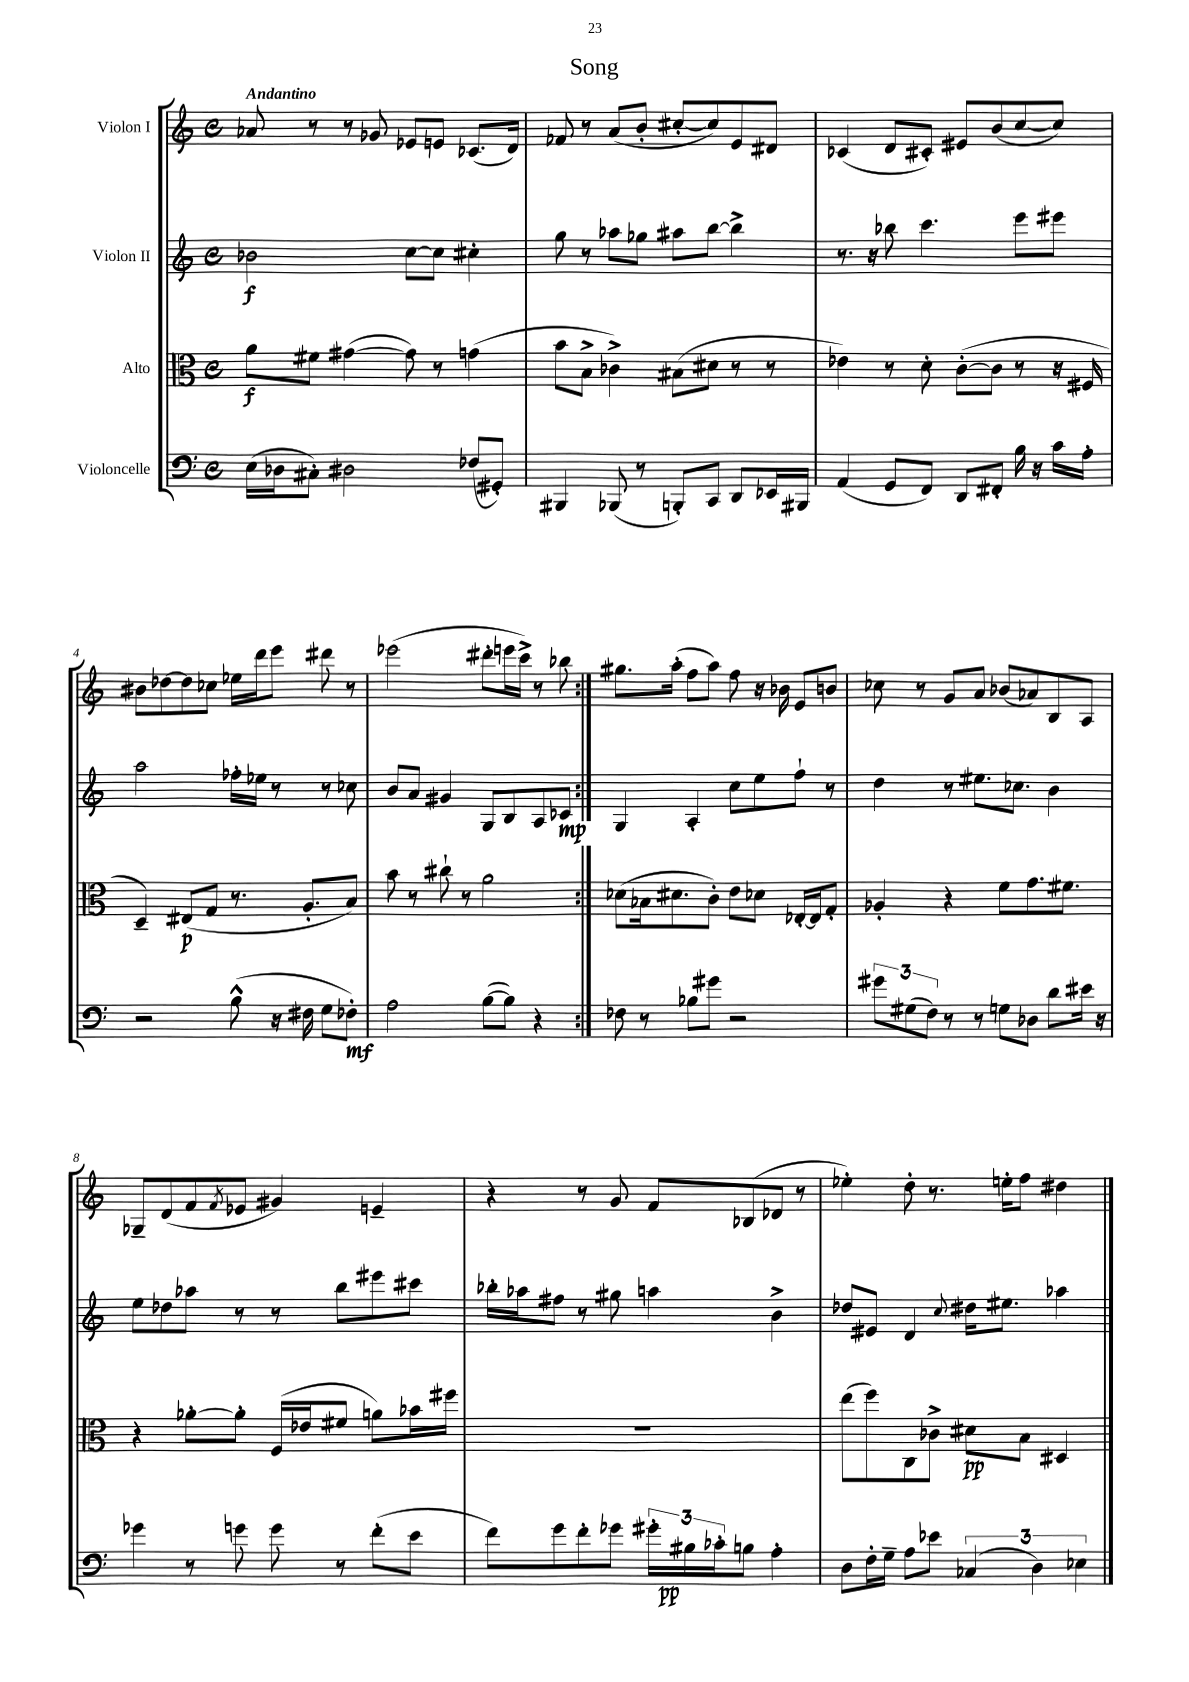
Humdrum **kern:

**kern	**dynam	**kern	**dynam	**kern	**dynam	**kern
*part4	*part4	*part3	*part3	*part2	*part2	*part1
*staff4	*staff4	*staff3	*staff3	*staff2	*staff2	*staff1
*I"Violoncelle	*	*I"Alto	*	*I"Violon II	*	*I"Violon I
*clefF4	*	*clefC3	*	*clefG2	*	*clefG2
*k[]	*	*k[]	*	*k[]	*	*k[]
*M4/4	*	*M4/4	*	*M4/4	*	*M4/4
*met(c)	*	*met(c)	*	*met(c)	*	*met(c)
=1	=1	=1	=1	=1	=1	=1
!	!	!	!	!	!	!LO:TX:a:B:t=Andantino
(16E\LL	.	8a\L	f	2b-X\	f	8a-X/
16D-X\J	.	.	.	.	.	.
8C#X'\J)	.	8f#X\J	.	.	.	8r
2D#X\	.	([4g#X\	.	.	.	8r
.	.	.	.	.	.	8g-X/
.	.	8g#\])	.	[8cc\L	.	8e-X/L
.	.	8r	.	8cc\J]	.	8en/J
(8F-X/L	.	(4gn\	.	4cc#X'\	.	(8.c-X/L
8GG#X'/J)	.	.	.	.	.	.
.	.	.	.	.	.	16d/Jk)
=2	=2	=2	=2	=2	=2	=2
4BBB#X/	.	8b\L	.	8gg\	.	8f-X/
.	.	8B^\J	.	8r	.	8r
(8BBB-X/	.	4c-X^\)	.	8aa-X\L	.	(8a/L
8r	.	.	.	8gg-X\J	.	8b'/J
8BBBn'/L)	.	(8B#X\L	.	8aa#X\L	.	[8cc#X'/L
8CC/J	.	8d#X\J	.	[8bb\J	.	8cc#/])
8DD/L	.	8r	.	4bb^\]	.	8e/
16EE-X/L	.	8r	.	.	.	8d#X/J
16BBB#X/JJ	.	.	.	.	.	.
=3	=3	=3	=3	=3	=3	=3
(4AA/	.	4e-X\)	.	8.r	.	(4c-X/
.	.	.	.	16r	.	.
8GG/L	.	8r	.	8bb-X\	.	8d/L
8FF/J)	.	8d'\	.	4.ccc\	.	8c#X'/J)
8DD/L	.	([8c'\L	.	.	.	8e#X/L
8FF#X'/J	.	8c\J]	.	.	.	(8b/
16B\	.	8r	.	8eee\L	.	[8cc/
16r	.	.	.	.	.	.
16c\LL	.	16r	.	8eee#X\J	.	8cc/J])
16A'\JJ	.	16F#X/	.	.	.	.
!!LO:LB:g=z
=4	=4	=4	=4	=4	=4	=4
2r	.	4D~/)	.	2aa\	.	8b#X\L
.	.	.	.	.	.	[8dd-X\
.	.	(8E#X/L	p	.	.	8dd-\]
.	.	8G/J	.	.	.	8cc-X\J
(8B^^\	.	8.r	.	16ff-X'\LL	.	16ee-X\LL
.	.	.	.	16ee-X\JJ	.	16ddd\J
16r	.	.	.	8r	.	8eee\J
16F#X\	.	8.A'/L	.	.	.	.
8G\L	.	.	.	8r	.	8ddd#X\
8F-X'\J)	mf	8B/J)	.	8cc-X\	.	8r
=5	=5	=5	=5	=5	=5	=5
2A\	.	8b\	.	8b/L	.	(2eee-X\
.	.	8r	.	8a/J	.	.
.	.	8cc#X`\	.	4g#X/	.	.
.	.	8r	.	.	.	.
([8B\L	.	2a\	.	8G/L	.	8ddd#X'\L
8B\J])	.	.	.	8B/	.	16eeen\L
.	.	.	.	.	.	16ccc^\JJ)
4r	.	.	.	8A/	.	8r
.	.	.	.	8c-X/J	mp	8bb-X\
=6:|!	=6:|!	=6:|!	=6:|!	=6:|!	=6:|!	=6:|!
8F-X\	.	(8d-X\L	.	4G/	.	8.gg#X\L
8r	.	16B-X\k	.	.	.	.
.	.	8.d#X\	.	.	.	(16aa'\Jk
8B-X\L	.	.	.	4A'/	.	8ff\L
8g#X\J	.	8c'\J)	.	.	.	8aa\J)
2r	.	8e\L	.	8cc\L	.	8ff\
.	.	8d-X\J	.	8ee\	.	16r
.	.	.	.	.	.	16b-X\
.	.	[16E-X'/LL	.	8ff`\J	.	8e/L
.	.	16E-/J]	.	.	.	.
.	.	8G'/J	.	8r	.	8bn/J
=7	=7	=7	=7	=7	=7	=7
12g#X\L	.	4A-X'/	.	4dd\	.	8cc-X\
(12G#X\	.	.	.	.	.	.
.	.	.	.	.	.	8r
12F\J)	.	.	.	.	.	.
8r	.	4r	.	8r	.	8g/L
8r	.	.	.	8.ee#X\L	.	8a/J
8Gn\L	.	8f\L	.	.	.	(8b-X/L
.	.	.	.	8.cc-X\J	.	.
8D-X\J	.	8.g\	.	.	.	8a-X/)
8d\L	.	.	.	4b\	.	8B/
.	.	8.f#X\J	.	.	.	.
16e#X\Jk	.	.	.	.	.	8A/J
16r	.	.	.	.	.	.
!!LO:LB:g=z
=8	=8	=8	=8	=8	=8	=8
4g-X\	.	4r	.	8ee\L	.	8G-X~/L
.	.	.	.	8dd-X\	.	(8d/
8r	.	[8a-X'\L	.	8aa-X\J	.	8f/
.	.	.	.	.	.	8qf/
8gn\	.	8a-'\J]	.	8r	.	8e-X/J
8g\	.	(16F/LL	.	8r	.	4g#X/)
.	.	16e-X/J	.	.	.	.
8r	.	8f#X/J	.	8bb\L	.	.
(8f'\L	.	8an\L)	.	8eee#X\	.	4en~/
8e\J	.	16b-X\L	.	8ccc#X\J	.	.
.	.	16ff#X\JJ	.	.	.	.
=9	=9	=9	=9	=9	=9	=9
8f\L)	.	1r	.	16bb-X'\LL	.	4r
.	.	.	.	16aa-X\J	.	.
8g\	.	.	.	8ff#X\J	.	.
8f'\	.	.	.	8r	.	8r
8g-X\J	.	.	.	8gg#X\	.	8g/
24g#X'\LL	.	.	.	4aan\	.	8f/L
24B#X\	pp	.	.	.	.	.
24c-X'\J	.	.	.	.	.	.
8Bn\J	.	.	.	.	.	(8B-X/
4A'\	.	.	.	4b^\	.	8d-X/J
.	.	.	.	.	.	8r
=10	=10	=10	=10	=10	=10	=10
8D\L	.	(8ee\L	.	8dd-X/L	.	4ee-X'\)
16F'\L	.	8ff\)	.	8e#X/J	.	.
16G~\JJ	.	.	.	.	.	.
8A\L	.	8C\	.	4d/	.	8dd'\
8e-X\J	.	8c-X^\J	.	.	.	8.r
.	.	.	.	8qqcc/	.	.
(6C-X/	.	8d#X\L	pp	16dd#X\KL	.	.
.	.	.	.	8.ee#X\J	.	16een'\KL
.	.	8B\J	.	.	.	8ff\J
6D\)	.	.	.	.	.	.
.	.	4D#X/	.	4aa-X\	.	4dd#X\
6E-X\	.	.	.	.	.	.
==	==	==	==	==	==	==
*-	*-	*-	*-	*-	*-	*-
